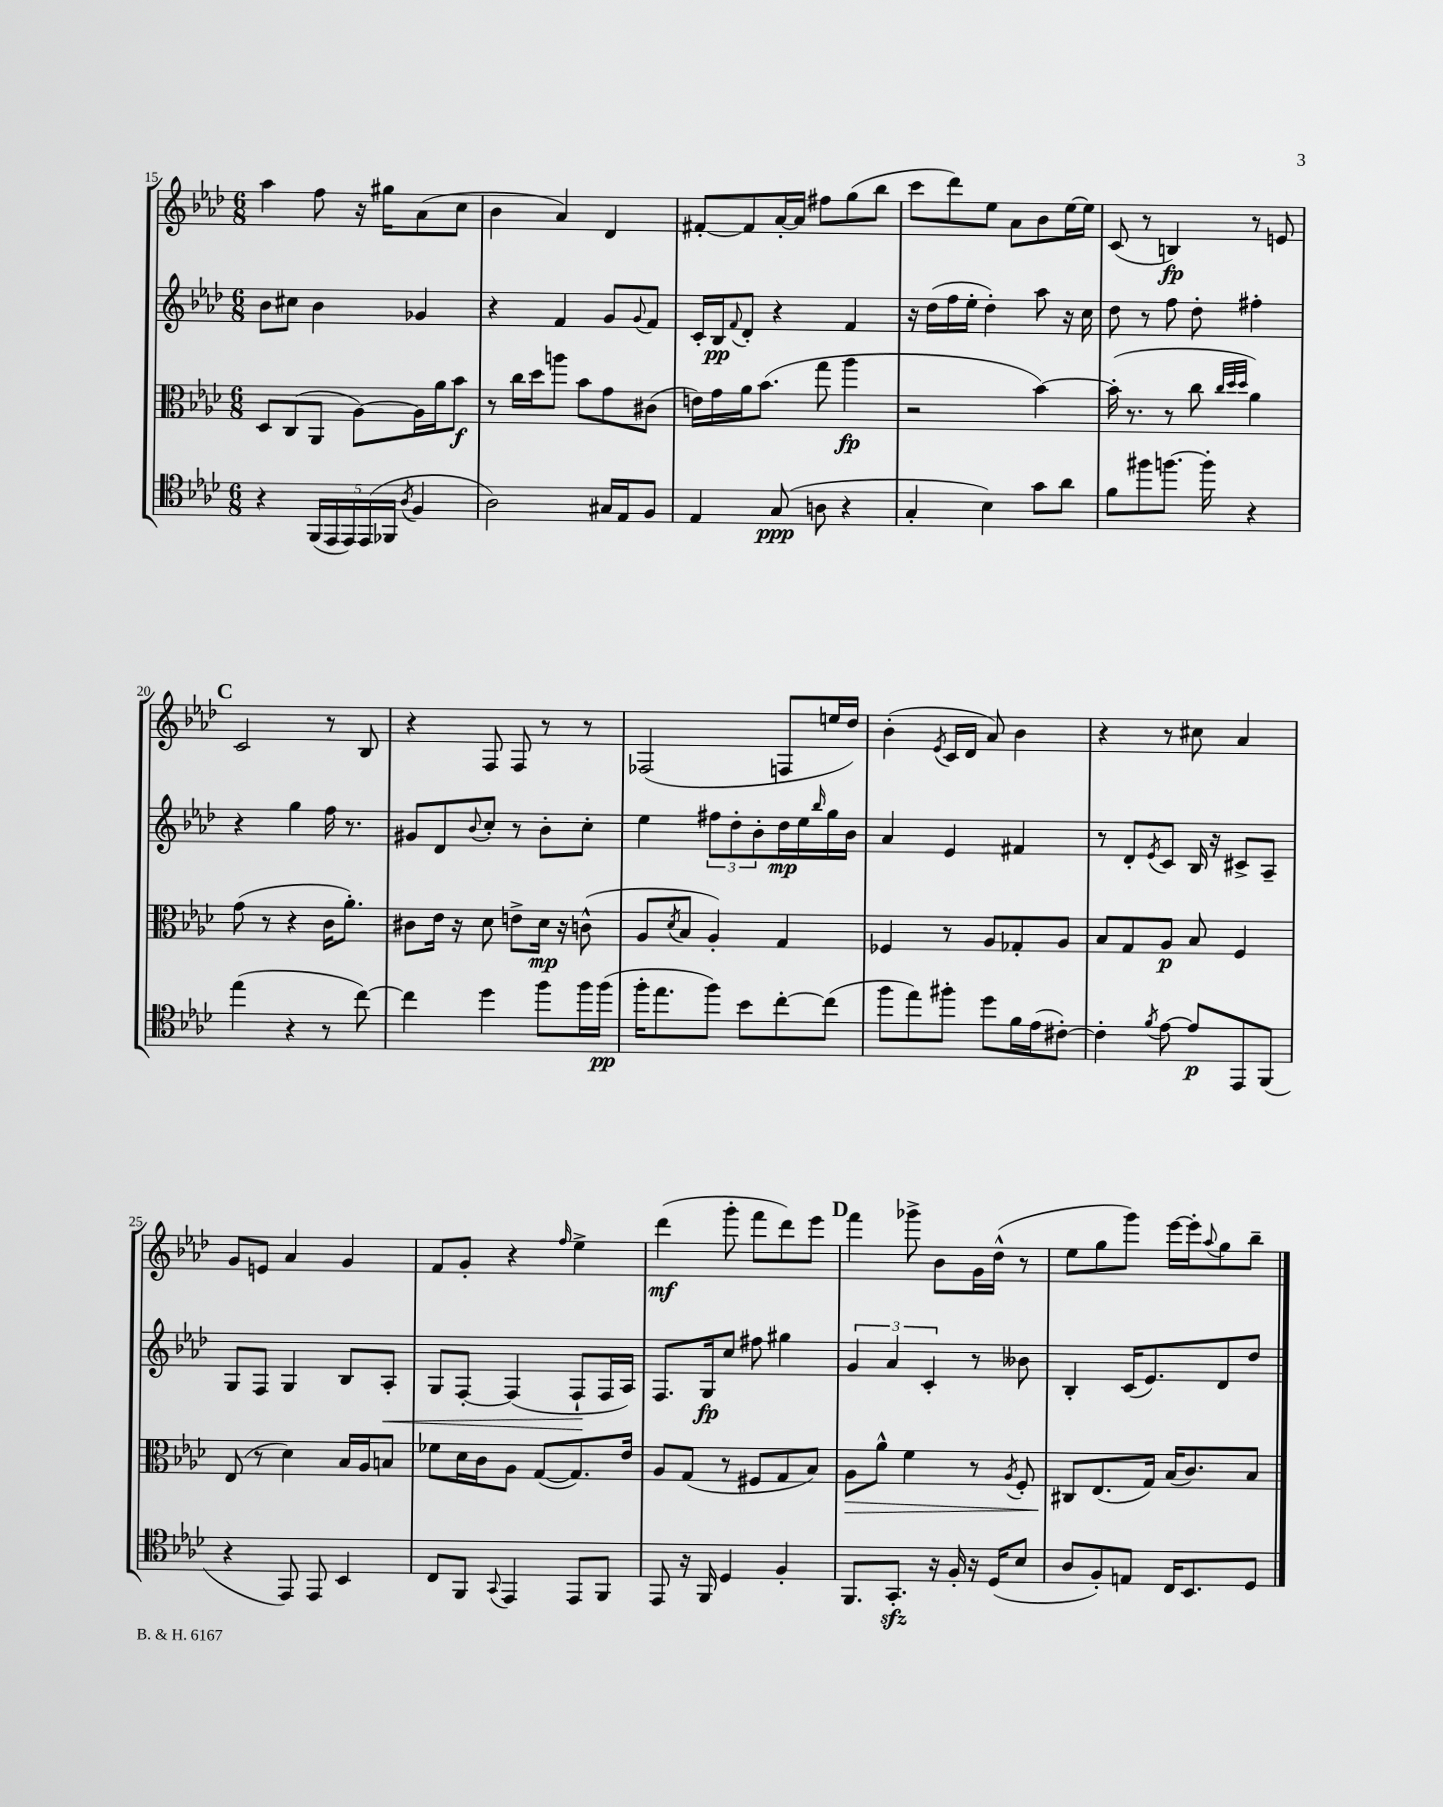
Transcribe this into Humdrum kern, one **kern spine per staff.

**kern	**kern	**kern	**kern
*staff4	*staff3	*staff2	*staff1
*clefC4	*clefC3	*clefG2	*clefG2
*k[b-e-a-d-]	*k[b-e-a-d-]	*k[b-e-a-d-]	*k[b-e-a-d-]
*M6/8	*M6/8	*M6/8	*M6/8
4r	8D-	8b-	4aa-
.	(8C	8cc#	.
(20FF	8AA-	4b-	8ff
20EE-	.	.	.
20EE-)	.	.	.
.	[8A-)	.	16r
(20EE-	.	.	.
.	.	.	16gg#
20FF-	.	.	.
8qA-	.	.	.
4F	16A-]	4g-	(8a-
.	16a-	.	.
.	8b-	.	8cc
=	=	=	=
2A-)	8r	4r	4b-
.	16cc	.	.
.	16dd-	.	.
.	8aa	4f	4a-)
.	8b-	.	.
16G#	8g	8g	4d-
16E-	.	.	.
.	.	8qqg	.
8F	(8c#	8f	.
=	=	=	=
4E-	16e)	16c'	[8f#'
.	16g	16B-	.
.	.	8qqf	.
.	16a-	8d-'	8f#]
.	(8.b-	.	.
(8G	.	4r	[16a-'
.	.	.	16a-]
8A	8gg	.	8ff#
4r	4aa-	4f	(8gg
.	.	.	8bb-
=	=	=	=
4G'	2r	16r	8ccc
.	.	(16dd-	.
.	.	16ff	8ddd-)
.	.	16ee-'	.
4B-)	.	4dd-')	8ee-
.	.	.	8a-
8g	[4b-)	8aa-	8b-
8a-	.	16r	[16ee-
.	.	16cc	16ee-]
=	=	=	=
8f	(16b-']	8dd-	(8c
.	8.r	.	.
8ff#	.	8r	8r
[8.ff	8r	8ff	4B)
.	8cc	8dd-'	.
16ff']	.	.	.
.	32qqcc	.	.
.	32qqdd-	.	.
.	32qqdd-	.	.
4r	4a-)	4ff#'	8r
.	.	.	8e
=	=	=	=
(4ee-	(8g	4r	2c
.	8r	.	.
4r	4r	4gg	.
8r	16c	16ff	8r
.	8.a-')	8.r	.
[8cc)	.	.	8B-
=	=	=	=
4cc]	8c#	8g#	4r
.	16e-	8d-	.
.	16r	.	.
.	.	8qqb-	.
4dd-	8d-	8cc'	8F
.	8e^	8r	8F
8ff	16d-	8b-'	8r
.	16r	.	.
16ff	(8c^^	8cc'	8r
(16ff	.	.	.
=	=	=	=
16ff'	8A-	4ee-	(2F-
8.ee-	.	.	.
.	8qd-	.	.
.	8B-	.	.
8ff)	4A-')	12ff#	.
.	.	12dd-'	.
8b-	.	.	.
.	.	12b-'	.
[8cc'	4G	16dd-	8F
.	.	16ee-	.
.	.	16qqbb-	.
(8cc]	.	16gg	16ee
.	.	16b-	16dd-)
=	=	=	=
8ff	4F-	4a-	(4b-'
8ee-)	.	.	.
.	.	.	8qe-
8ff#'	8r	4e-	16c
.	.	.	16d-
8dd-	8A-	.	8a-)
16f	8G-'	4f#	4b-
(16e-	.	.	.
[8c#')	8A-	.	.
=	=	=	=
4c#']	8B-	8r	4r
.	8G	8d-'	.
8qf	.	8qe-	.
[8e-	8A-	8c	8r
8e-]	8B-	16B-	8cc#
.	.	16r	.
8EE-	4F	8c#^	4a-
(8FF	.	8A-~	.
=	=	=	=
4r	(8E-	8G	8g
.	8r	8F	8e
8EE-)	4d-)	4G	4a-
8EE-	.	.	.
4BB-	16B-	8B-	4g
.	16A-	.	.
.	8B	8A-'	.
=	=	=	=
8C	8f-	8G	8f
8FF	16d-	[8F'	8g'
.	16c	.	.
8qqGG	.	.	.
4EE-	8A-	(4F]	4r
.	([8G	.	.
.	.	.	16qqff
8EE-	8.G])	8F`	4ee-^
8FF	.	16F	.
.	16e-	16A-)	.
=	=	=	=
8EE-	8A-	8.F	(4ddd-
16r	(8G	.	.
16FF	.	16G	.
4D-	8r	8cc	8ggg'
.	8F#	8ff#	8fff
4F'	8G	4gg#	8ddd-)
.	8B-)	.	8eee-
=	=	=	=
8.FF	8A-	6g	4fff
.	8a-^^	.	.
.	.	6a-	.
8.GG'	.	.	.
.	4f	.	8ggg-^
.	.	6c'	.
16r	.	.	8b-
16F'	.	.	.
16r	8r	8r	16g
(16D-	.	.	(16dd-^^
.	8qA-	.	.
8B-	8F'	8b--	8r
=	=	=	=
8A-	8C#	4B-'	8ee-
8F')	(8.E-	.	8gg
8E	.	(16c	8ggg)
.	16G)	8.e-)	.
16C	(16B-	.	[16eee-
8.BB-	8.c)	.	16eee-']
.	.	.	8qqaa-
.	.	8d-	8gg
8D-	8B-	8dd-	8bb-~
==	==	==	==
*-	*-	*-	*-
